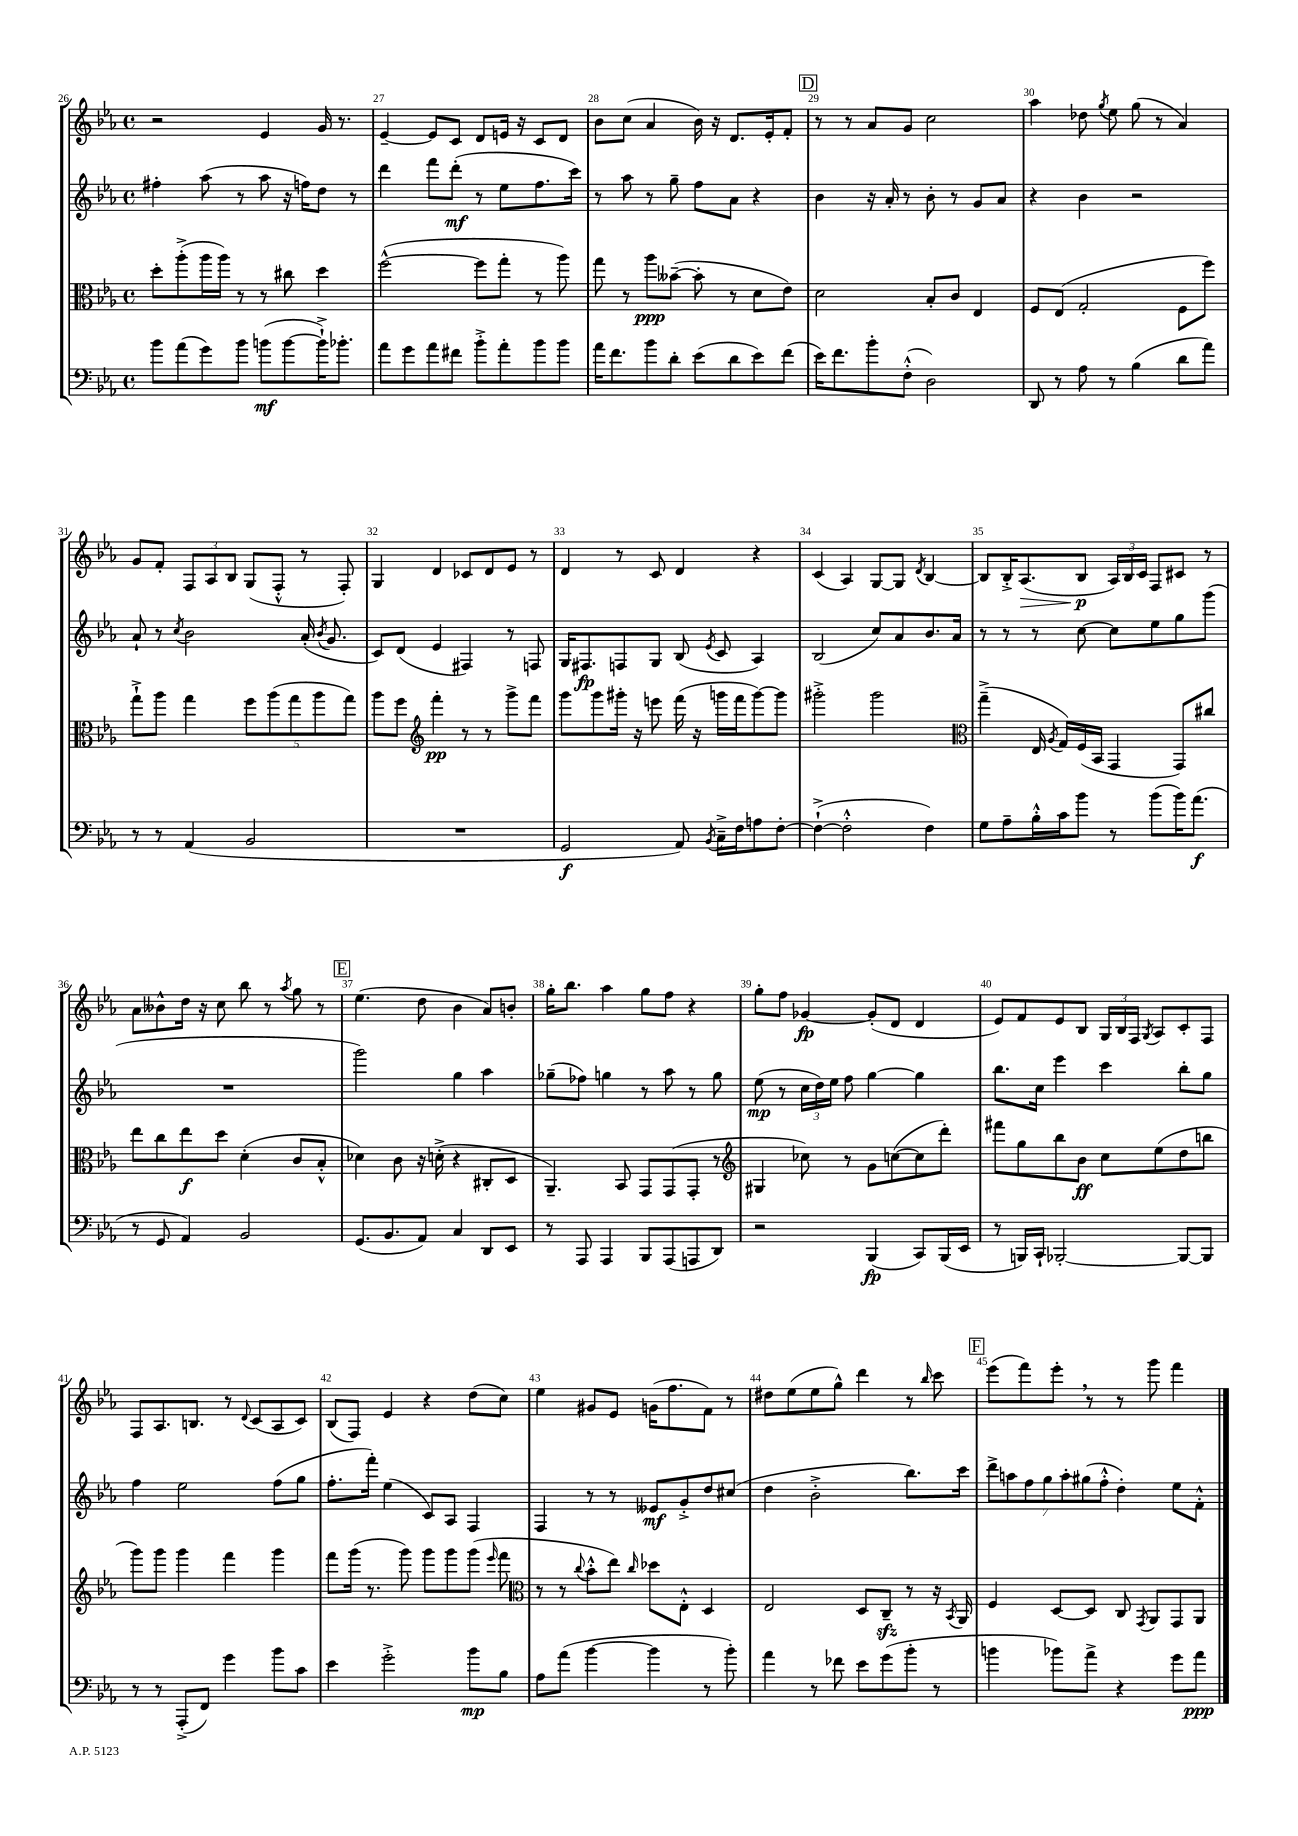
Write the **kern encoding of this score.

**kern	**kern	**kern	**kern
*staff4	*staff3	*staff2	*staff1
*clefF4	*clefC3	*clefG2	*clefG2
*k[b-e-a-]	*k[b-e-a-]	*k[b-e-a-]	*k[b-e-a-]
*M4/4	*M4/4	*M4/4	*M4/4
*met(c)	*met(c)	*met(c)	*met(c)
8b-	8dd'	4ff#'	2r
(8a-	(8aa-'^	.	.
8g)	16aa-	(8aa-	.
.	16aa-)	.	.
8b-	8r	8r	.
(8b	8r	8aa-	4e-
[8b	8cc#	16r	.
.	.	16ff)	.
16b`^])	4dd	8dd	16g
8.b-'	.	.	8.r
.	.	8r	.
=	=	=	=
8a-	([2ff^^	4ddd	[4e-~
8g	.	.	.
8a-	.	8fff	8e-]
8f#	.	(8ddd'	8c
8b-'^	8ff]	8r	8d
8a-'	8gg'	8ee-	16e
.	.	.	16r
8b-	8r	8.ff	8c
8b-	8aa-)	.	8d
.	.	16ccc)	.
=	=	=	=
16a-	8gg	8r	8b-
8.f	.	.	.
.	8r	8aa-	(8cc
8b-	8aa-	8r	4a-
8d'	([8b--~	8gg~	.
(8e-	8b--']	8ff	16b-)
.	.	.	16r
8d	8r	8a-	8.d
8e-)	8d	4r	.
.	.	.	16e-'
(8f	8e-)	.	8f'
=	=	=	=
16e-)	2d	4b-	8r
8.f	.	.	.
.	.	.	8r
8b-'	.	16r	8a-
.	.	16a-'	.
(8F'^^	.	8r	8g
2D)	8B-'	8b-'	2cc
.	8c	8r	.
.	4E-	8g	.
.	.	8a-	.
=	=	=	=
8DD	8F	4r	4aa-
8r	(8E-	.	.
8A-	2G'	4b-	8dd-
.	.	.	8qgg
8r	.	.	8ee-
(4B-	.	2r	(8gg
.	.	.	8r
8d	8F	.	4a-)
8a-)	8ff)	.	.
=	=	=	=
8r	8gg`^	8a-`	8g
8r	8aa-	8r	8f'
.	.	8qcc	.
(4AA-	4gg	2b-	12F
.	.	.	12A-
.	.	.	12B-
2BB-	10ff	.	(8G
.	(10aa-	.	.
.	.	.	8F'^^
.	10gg	.	.
.	.	(16a-'	8r
.	10aa-	.	.
.	.	8qb-	.
.	.	8.g	.
.	.	.	8F')
.	10gg)	.	.
=	=	=	=
1r	8aa-	8c)	4G
.	8ff	(8d	.
*	*clefG2	*	*
.	4fff'	4e-	4d
.	8r	4F#)	8c-
.	8r	.	8d
.	8ggg^	8r	8e-
.	8fff	8F	8r
=	=	=	=
2GG	8ggg	16G	4d
.	.	8.F#	.
.	8ggg	.	.
.	16ggg#'	8F	8r
.	16r	.	.
.	8eee	8G	8c
8AA-)	(16fff	(8B-	4d
.	16r	.	.
8qBB-	.	8qe-	.
16C~^	16ggg	8c	.
16F	16fff	.	.
8A	[8ggg)	4A-)	4r
[8F'	8ggg]	.	.
=	=	=	=
(4F`^_	2ggg#'^	(2B-	(4c
2F'^^]	.	.	4A-)
.	2ggg#	8cc)	[8G
.	.	8a-	8G]
.	.	.	8qd
4F)	.	8.b-	[4B-
.	.	16a-	.
=	=	=	=
*	*clefC3	*	*
8G	(4gg~^	8r	8B-]
8A-~	.	8r	16B-'^
.	.	.	(8.A-
16B-'^^	16E-	8r	.
.	8qA-	.	.
16c	16G)	.	.
8b-	(16F	[8cc	8B-
.	16BB-	.	.
8r	4GG	8cc]	24A-)
.	.	.	24B-
.	.	.	24c
(8b-	.	8ee-	8F
16b-)	8GG)	8gg	8c#
(8.a-	.	.	.
.	8cc#	(8ggg	8r
=	=	=	=
8r	8ee-	1r	8a-
8GG	8cc	.	8b--^^
4AA-)	8ee-	.	16dd
.	.	.	16r
.	8dd	.	8cc
2BB-	(4d'	.	8bb-
.	.	.	8r
.	.	.	8qaa-
.	8c	.	8gg
.	8B-'^^	.	8r
=	=	=	=
(8.GG	4d-)	2ggg)	(4.ee-
8.BB-	.	.	.
.	8c	.	.
8AA-)	16r	.	8dd
.	(16d'^	.	.
4C	4r	4gg	4b-
8DD	8C#'	4aa-	8a-)
8EE-	8D	.	8b'
=	=	=	=
8r	4.AA-~)	(8gg-~	16gg'
.	.	.	8.bb-
8AAA-	.	8ff-)	.
4AAA-	.	4gg	4aa-
.	8BB-	.	.
8BBB-	8GG	8r	8gg
(8AAA-	(8GG	8aa-	8ff
8AAA	8GG'	8r	4r
8DD)	8r	8gg	.
=	=	=	=
*	*clefG2	*	*
2r	4G#	(8ee-	8gg'
.	.	8r	8ff
.	8cc-)	24cc	[4g-
.	.	24dd)	.
.	.	24ee-	.
.	8r	8ff	.
(4BBB-	8g	[4gg	(8g-']
.	([8cc	.	8d
8CC)	8cc]	4gg]	4d
(16BBB-	8ddd')	.	.
16EE-	.	.	.
=	=	=	=
8r	8fff#	8.bb-	8e-)
16BBB)	8gg	.	8f
16CC`	.	16cc	.
[2BBB-'	8bb-	4eee-	8e-
.	8b-	.	8B-
.	8cc	4ccc	24G
.	.	.	24B-
.	.	.	24F
.	.	.	8qG
.	(8ee-	.	8A-
8BBB-_	8dd	8bb-'	8c'
8BBB-]	8bb	8gg	8F
=	=	=	=
8r	8ggg)	4ff	8F
8r	8ggg	.	8.A-
(8AAA-'^	4ggg	2ee-	.
.	.	.	8.B
8FF)	.	.	.
4g	4fff	.	8r
.	.	.	8qqd
.	.	.	(8c
8b-	4ggg	(8ff	8A-
8c	.	8gg	8c)
=	=	=	=
4e-	8fff	8.ff'	(8B-
.	(16ggg	.	8F)
.	8.r	16fff')	.
2g'^	.	(4ee-	4e-
.	8ggg)	.	.
.	8ggg	8c)	4r
.	8ggg	8A-	.
8b-	(8ggg	4F	(8dd
.	16qqeee-	.	.
8B-	8fff	.	8cc)
=	=	=	=
*	*clefC3	*	*
8A-	8r	4F	4ee-
(8a-	8r	.	.
.	8qqcc	.	.
[4b-	8b-'^^	8r	8g#
.	8ee-)	8r	8e-
.	16qqcc	.	.
4b-]	8dd-	8e--	(16g
.	.	.	8.ff
.	8E-'^^	8g'^	.
8r	4D	8dd	8f)
8b-')	.	(8cc#	8r
=	=	=	=
4a-	2E-	4dd	8dd#
.	.	.	(8ee-
8r	.	2b-'^	8ee-
8f-	.	.	8gg^^)
8e-	8D	.	4ddd
(8g	8C~	.	.
8b-'	8r	8.bb-)	8r
.	.	.	16qqbb-
8r	16r	.	8ccc
.	8qBB-	.	.
.	16AA-	16ccc	.
=	=	=	=
4b	4F	14ddd^	(8eee-
.	.	14aa	.
.	.	.	8fff)
.	.	14ff	.
.	.	14gg	.
8b-)	[8D	.	8eee-'
.	.	14aa'	.
.	.	(14gg#	.
8a-^	8D]	.	8r
.	.	14ff'^^	.
4r	8C	4dd')	8r
.	8qGG	.	.
.	8AA-	.	8ggg
8g	8GG	8ee-	4fff
8a-	8AA-	8f'^^	.
==	==	==	==
*-	*-	*-	*-
